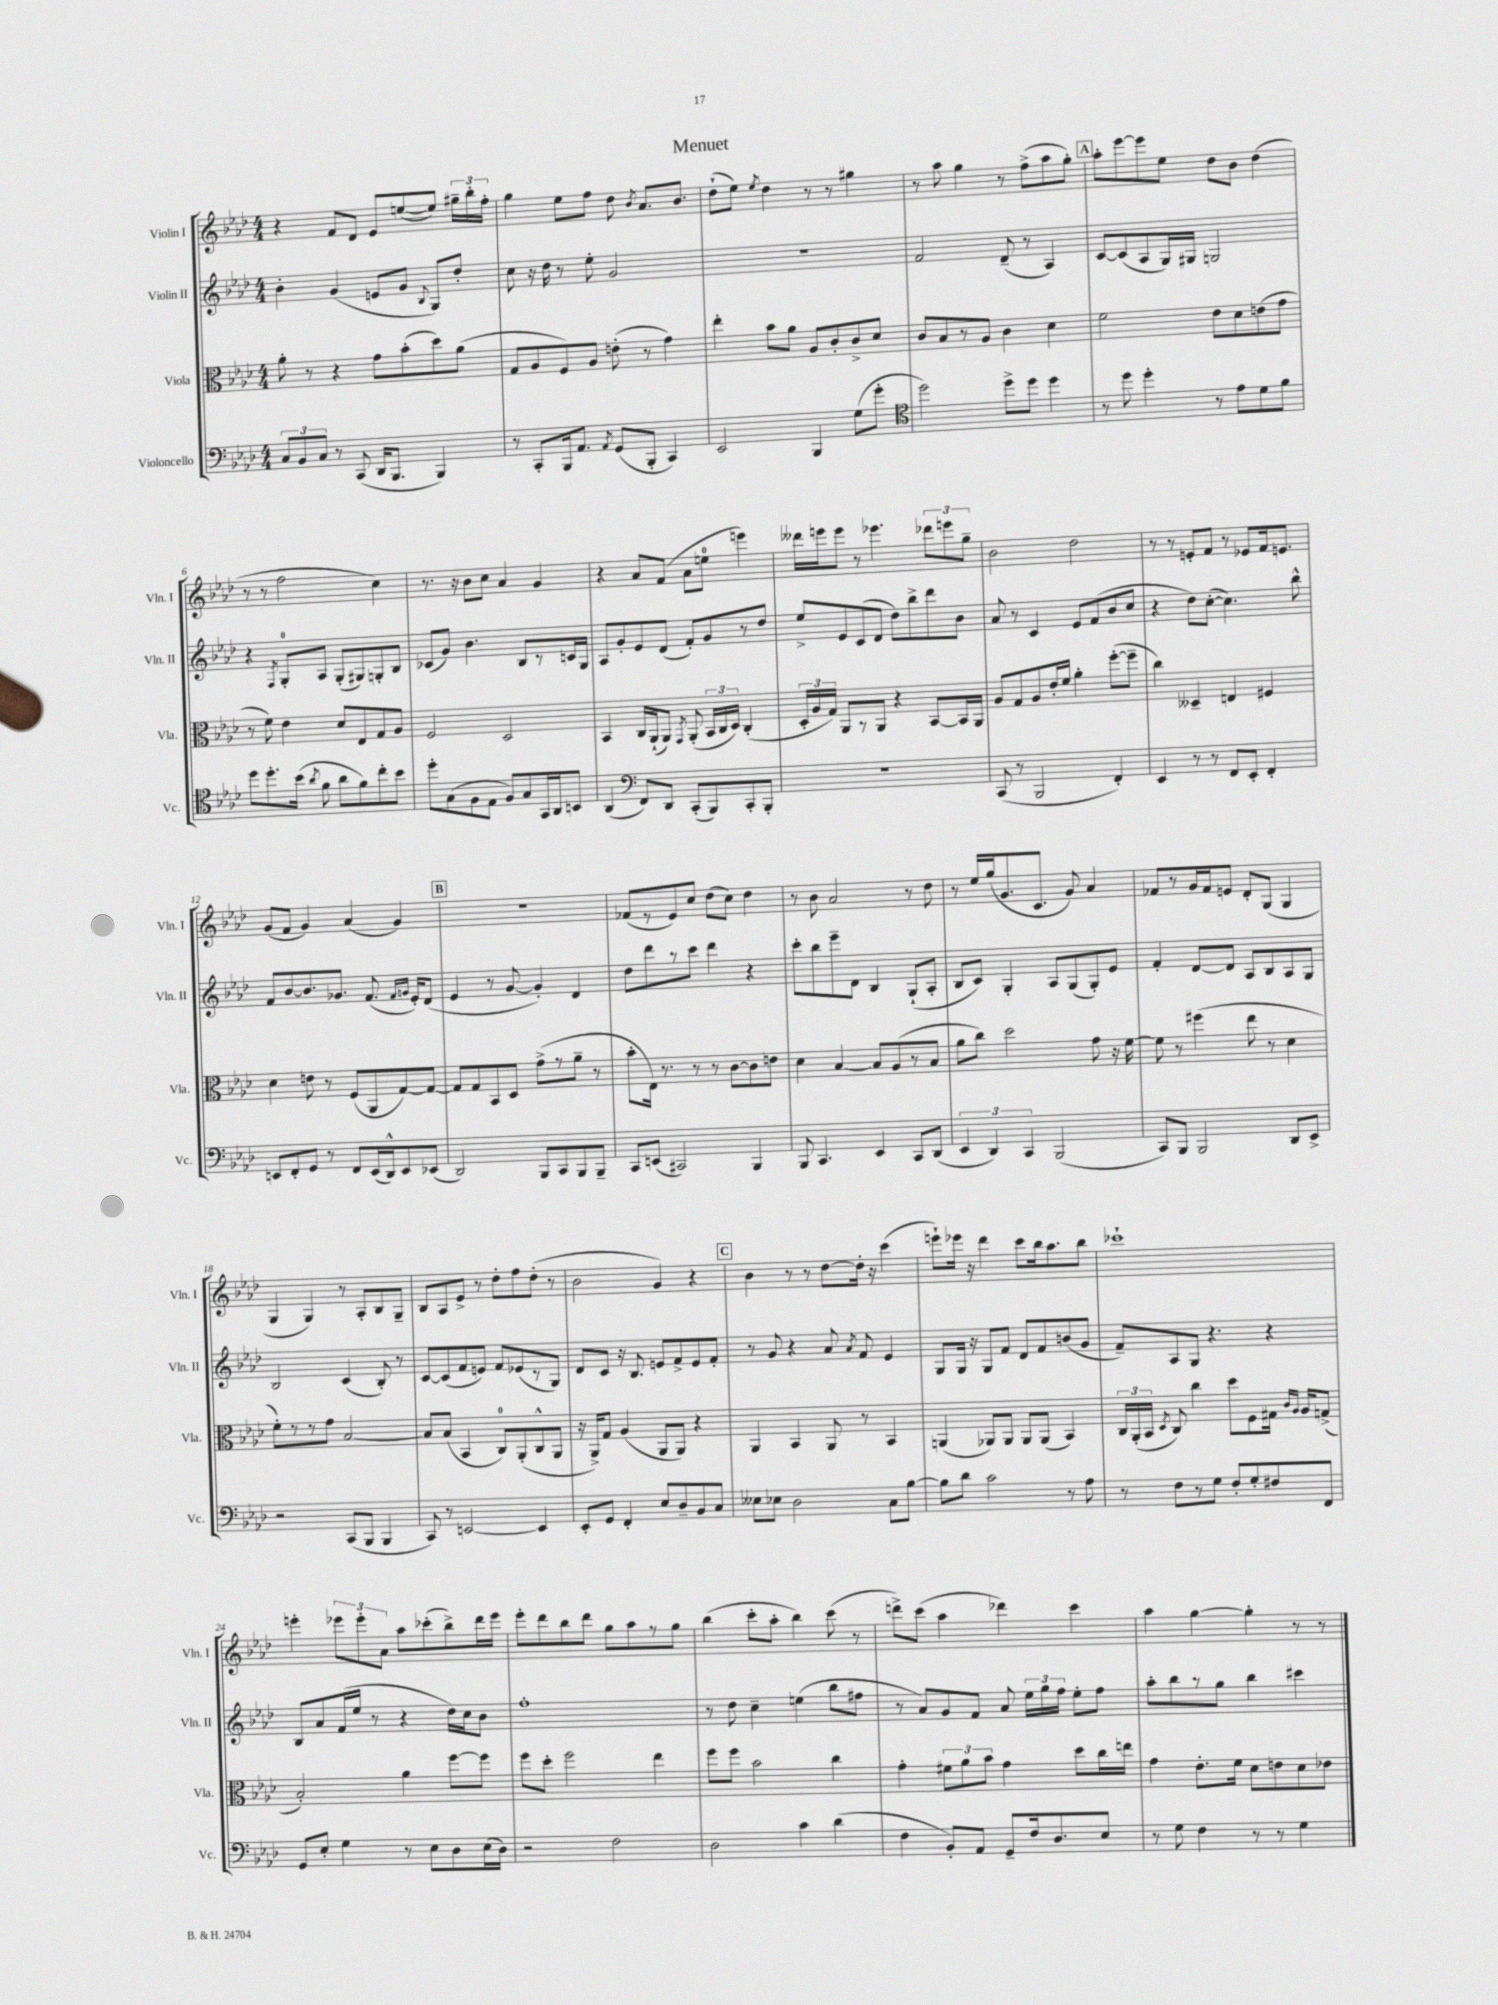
\header { title = "Menuet" }
<<
\new StaffGroup <<
\new Staff = "s0" \with { instrumentName = "Violin I" shortInstrumentName = "Vln. I" } {
    \clef treble \key aes \major \numericTimeSignature \time 4/4
    \autoBeamOff r4 f'8[ des'8] ees'8[ e''8~( e''8]) \tuplet 3/2 { gis''16[-- bes''16-. f''16]-. } |
    g''4 ees''8[ f''8] des''8 \acciaccatura { bes'8 } aes'8.[ bes'8.] |
    des''8[-!( ees''8]) \acciaccatura { ees''8 } des''4 r8 r8 gis''4 |
    r8 aes''8 g''4 r8 f''8[->( aes''8 g''8]-.) |
    \mark \markup { \box "A" } aes''8[-. ees'''8~ ees'''8 ees''8] des''8[ bes'8] des''4( |
    r8 r8 f''2 c''4) |
    r8. r16 bes'8[ c''8] aes'4 g'4 |
    r4 aes'8[ f'8]( aes'8[ e''8]-0 e'''4) |
    deses'''16[ e'''16 e'''8] r8 ees'''4. \tuplet 3/2 { des'''8[ e'''8 g''8]-- } |
    bes'2 des''2 |
    r8 r8 e'8[-. f'8] r8 ees'8[ f'16 e'8.] |
    g'8[( f'8] g'4) aes'4( g'4) |
    \mark \markup { \box "B" } R1 |
    fes'8[( r8 ees'8) c''8] des''8[( c''8]) des''4 |
    r8 bes'8 aes'2 r8 des''8 |
    r8 ees''16[ g''16( g'8. c'8.] g'8) aes'4 |
    fes'8[ r8 g'16 fes'16 e'8] des'8[-. g8]( g4 |
    g4 g4) r8 aes8[-. bes8 g8]-- |
    bes8[ aes8 ees'8]-> r8 des''8[-. f''8 des''8]-.( r8 |
    bes'2 g'4) r4 |
    \mark \markup { \box "C" } bes'4 r8 r8 des''8[~ des''16]-. r16 c'''4( |
    e'''8[-!) ees'''16] r16 des'''4 c'''8[ bes''16 aes''8. bes''8] |
    ces'''1-! |
    e'''4-. \tuplet 3/2 { ees'''8[ ees'''8-. aes'8] } aes''8[ ces'''8-.( bes''8->) des'''16 ees'''16] |
    ees'''8[-. des'''8 bes''8 des'''8] g''8[ aes''8 r8 g''8] |
    bes''4( c'''8[-. aes''8]-. bes''4) c'''8( r8 |
    d'''8[->) c'''8]( aes''4 des'''4) c'''4 |
    aes''4 g''4~ g''4-. r8 r8 \bar "|." |
}
\new Staff = "s1" \with { instrumentName = "Violin II" shortInstrumentName = "Vln. II" } {
    \clef treble \key aes \major \numericTimeSignature \time 4/4
    \autoBeamOff bes'4-. g'4( e'8[ g'8] \appoggiatura { bes8 } g8[) des''8]-. |
    c''8 r16 des''16 r8 ees''8-. g'2 |
    r1 |
    f'2 des'8--( r8 aes4) |
    \mark \markup { \box "A" } c'8[~ c'8( aes8 g16) gis16] g2 |
    r4 \acciaccatura { f8 } g8[-0-. aes8] g8[-.( gis8) g8-. bes8] |
    ces'8[( g'8]) bes'4. bes8[ r8 c'16 g16] |
    aes8[ g'8-. ees'8 des'8]( f'8[-.) g'8 r8 des''8] |
    ees''8[-> ees'8 c'8( des'8] des''8[) bes''8-> des'''8 bes'8] |
    aes'8 r8 c'4 ees'8[ f'8( bes'8 c''8] |
    r4 des''8[) c''8]~-.( c''4.) bes''8-^ |
    f'8[ bes'8~ bes'8. ges'8.] f'8.( \grace { f'16[ g'16] } ees'16[-.) des'8]( |
    \mark \markup { \box "B" } ees'4 r8 g'8~ g'4-.) des'4 |
    des''8[ des'''8 r8 c'''8] des'''4 r4 |
    c'''8[-. bes''8 ees'''8-- des'8] bes4 g8[-!( aes8]-. |
    bes8[ c'8]) g4-. aes8[ g8( g8-.) ees'8] |
    f'4-. des'8[~ des'8] aes8[ bes8 aes8 g8] |
    bes2 c'4( bes8-.) r8 |
    c'8[~ c'8( f'8 e'8]) f'8[ ees'8( r8 g8]) |
    des'8[ c'8] r16 bes8. e'8[ f'8-> e'8 f'8]-. |
    \mark \markup { \box "C" } r8 g'8 r4 aes'8 \acciaccatura { aes'8 } f'8 ees'4 |
    g8[ g16] r16 g8[ f'8] des'8[ f'8 b'8( g'8] |
    f'8[--) aes8 g8] r4. r4 |
    bes8[ aes'8 f'16( ees''16] r8 r4 des''16[) c''16 bes'8] |
    f''1-. |
    r8 des''8 c''4-- e''4( bes''8[ fis''8] |
    r8 aes'8[) g'8 f'8] aes'8 \tuplet 3/2 { ees''16[ g''16 f''16] } ees''8[-. f''8] |
    aes''8[-. bes''8 r8 g''8] bes''4 cis'''4 \bar "|." |
}
\new Staff = "s2" \with { instrumentName = "Viola" shortInstrumentName = "Vla." } {
    \clef alto \key aes \major \numericTimeSignature \time 4/4
    \autoBeamOff aes'8-. r8 r4 g'8[ bes'8-.( des''8) aes'8]( |
    g8[ aes8 f8) aes8] e'8-.( r8 g'4) |
    ees''4-. bes'8[ aes'8] aes8[ c'8-. c'8-> des'8] |
    c'8[ bes8 r8 aes8] c'4 des'4 |
    \mark \markup { \box "A" } f'2 ees'8[ des'8 e'8( g'8] |
    r8 f'8) ees'4 des'8[ ees8 g8 aes8] |
    f2 des2 |
    bes,4 c16[ aes,16-!( aes,8]) \acciaccatura { g,8 } aes,8-.( \tuplet 3/2 { bes,16[ c16 des16]) } c4-.( |
    \tuplet 3/2 { des16[-. aes16 g16]) } aes,8[ r8 aes,8] r4 bes,8[~ bes,16 aes,16] |
    aes8[ g8 aes8 ees'16-. f'16] aes'4-. f''8[~-.( f''8]-- |
    c''4) deses4-- e4 fis4 |
    des'4 e'8 r8 f8[( aes,8 g8~) g8]~ |
    \mark \markup { \box "B" } g8[ g8 bes,8 des8] g'8[->( r8 aes'8]-- r8 |
    bes'8[-. ees16]) r8. r8 r8 c'8[~ c'8 e'8] |
    des'4 bes4~ bes8[ aes8( r8 bes8] |
    aes'8[ c''8]) des''2 g'8 r16 f'16~ |
    f'8 r8 fis''4( ees''8 r8 des'4 |
    f'8[-.) r8 r8 g'8] bes2~ |
    bes8[ bes8]( bes,4 c8[-0) aes,8-.( c8-^ aes,8] |
    r16 aes,16[->) g8] aes4( aes,8[ aes,8]) r4 |
    \mark \markup { \box "C" } aes,4 bes,4 aes,8 r8 bes,4 |
    a,4( aes,8[) aes,8] aes,8[ aes,8]( bes,4) |
    \tuplet 3/2 { c16[ aes,16-.( bes,16] } \acciaccatura { des8 } c8) c''4 des''8[ f8 gis16] \grace { c'16[ aes16] } aes16[ g8]->( |
    bes2-.) aes'4 f''8[~ f''8] |
    f''8[ des''8]-. f''2 ees''4 |
    f''8[ f''8] bes'2 c''4 |
    g'4-. \tuplet 3/2 { fis'8[ aes'8 bes'8] } g'4 des''8[ c''16 e''16] |
    g'4 ees'8.[-. f'16] des'8[ e'8 des'8 ees'8] \bar "|." |
}
\new Staff = "s3" \with { instrumentName = "Violoncello" shortInstrumentName = "Vc." } {
    \clef bass \key aes \major \numericTimeSignature \time 4/4
    \autoBeamOff \tuplet 3/2 { c8[ bes,8 c8] } r8 c,8( des,16[ bes,,8.] bes,,4) |
    r8 c,8[-. bes,,16 aes,8.] \acciaccatura { aes,8 } g,8[( bes,,8]-. c,4) |
    ees,2 bes,,4 g8[( g'8]-. |
    \clef tenor des''2) des''8[-> des''8] des''4 |
    \mark \markup { \box "A" } r8 des''8 des''4-. r8 ees'8[ des'8 f'8] |
    des''8[ des''8.-. bes'16]( \acciaccatura { aes'8 } f'8 aes'8[ f'8) c''8-. bes'8] |
    des''8[-. g8( f8 ees8] f8[) g8 g,16 aes,16 b,8] |
    aes,4( \clef bass f,8[) des,8] c,8[-.( bes,,8) c,8-. bes,,8]-. |
    R1 |
    c,8( r8 bes,,2 f,4-.) |
    ees,4 r8 r8 f,8[ ees,8]-. f,4-. |
    e,8[ f,8-. g,8] r8 f,8[ e,16( des,16-^) e,8 ees,8]( |
    \mark \markup { \box "B" } des,2) bes,,8[ c,8 bes,,8 bes,,8]-- |
    c,8[ e,8]( cis,2) bes,,4 |
    bes,,8 c,4. ees,4 c,8[ des,8]( |
    \tuplet 3/2 { ees,4 des,4) c,4 } bes,,2( |
    c,8[) bes,,8] bes,,2 des,8[ ees,8]-> |
    r2 c,8[( bes,,8] bes,,4 |
    c,8) r8 e,2~ e,4 |
    ees,8[-. g,8] f,4-. ees8[ des8-- bes,8 c8] |
    \mark \markup { \box "C" } eeses8[ ees8] des2 c8[ bes8]~ |
    bes8[ des'8] c'2 r8 aes8 |
    r8 f8[ r8 g8] f8[-. g8-. fis8 f,8] |
    g,8[ ees8]-. g4 r8 ees8[ des8 ees16( des16]) |
    r2 f2 |
    des2 c'4 des'4( |
    f4 bes,8[-.) aes,8] g,8[-- f16 des8. ees8] |
    r8 g8 f4 r8 r8 g4 \bar "|." |
}
>>
>>
